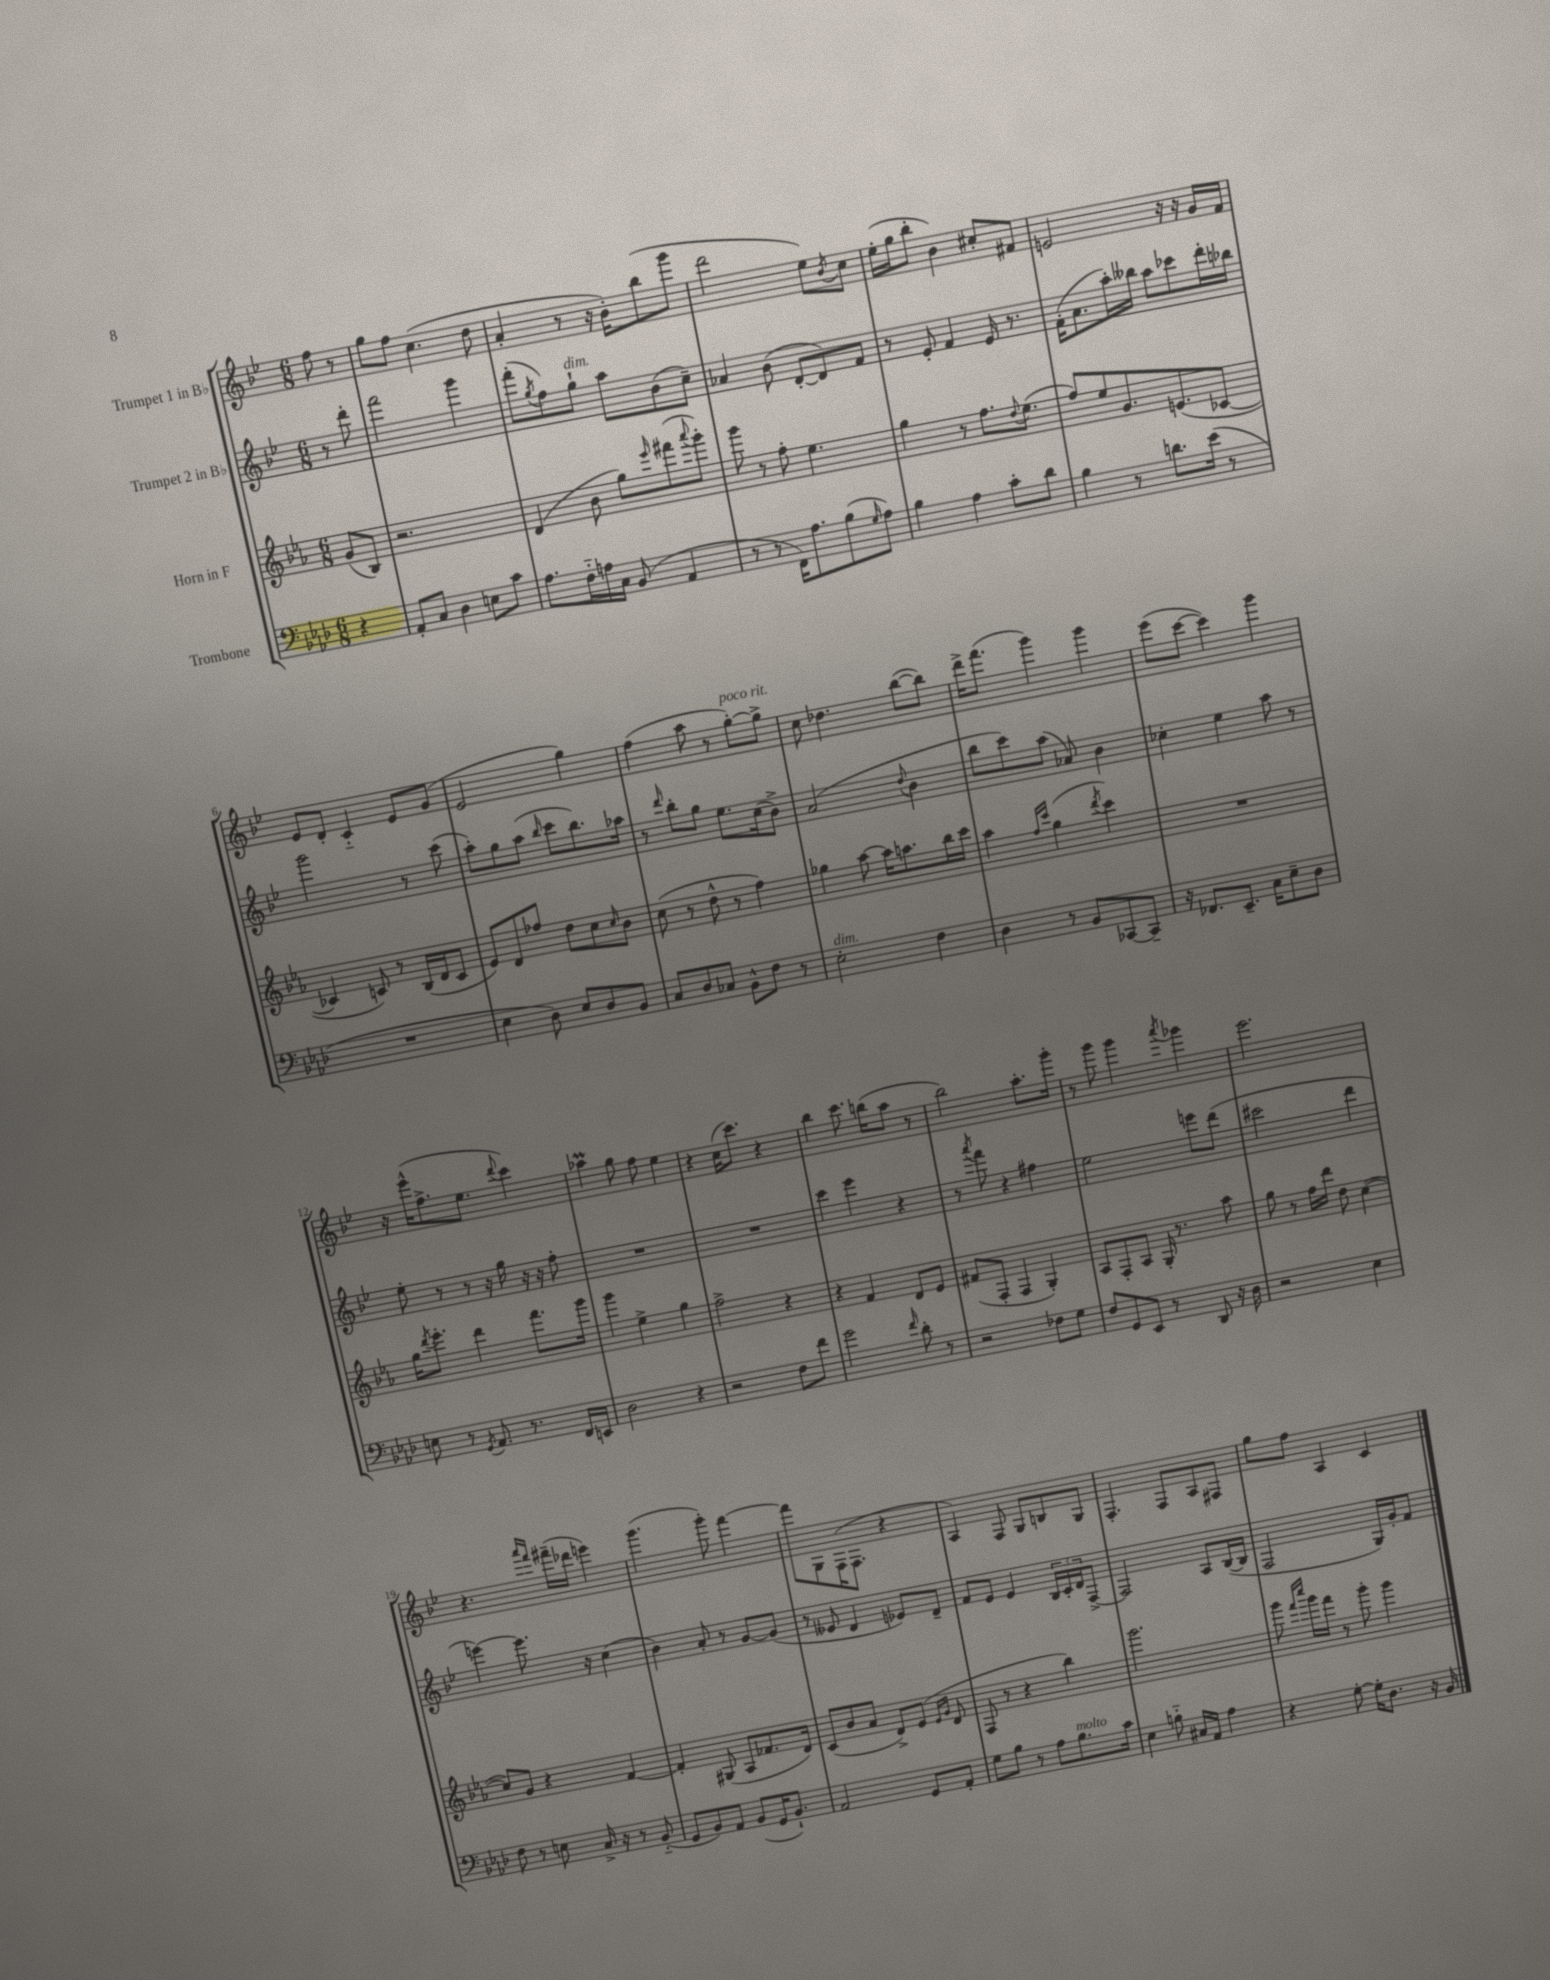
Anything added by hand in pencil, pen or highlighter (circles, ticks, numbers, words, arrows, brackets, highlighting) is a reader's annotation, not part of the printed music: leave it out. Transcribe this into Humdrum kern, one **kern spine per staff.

**kern	**kern	**kern	**kern
*part4	*part3	*part2	*part1
*staff4	*staff3	*staff2	*staff1
*I"Trombone	*I"Horn in F	*I"Trumpet 2 in B♭	*I"Trumpet 1 in B♭
*clefF4	*clefG2	*clefG2	*clefG2
*k[b-e-a-d-]	*k[b-e-a-]	*k[b-e-]	*k[b-e-]
*M6/8	*M6/8	*M6/8	*M6/8
=	=	=	=
4r	(8g/L	8r	8ff\
.	8B-/J)	8ddd'\	8r
=1	=1	=1	=1
8AA-'/L	2.r	2fff\	8gg\L
8C/J	.	.	8ff\J
4D-\	.	.	(4.cc\
8En\L	.	4ggg\	.
8c\J	.	.	8dd\
=2	=2	=2	=2
8.A-\L	(4d/	(8fff'\L	4a'/
.	.	8qgg/	.
.	.	8ff\)	.
16F\L	.	.	.
!	!	!LO:TX:a:i:t=dim.	!
16An\	8b-\	8gg`\J	8r
16C\JJ	.	.	.
(8BB-/	8gg\L)	8aa\L	16r
.	.	.	16b-'\KL)
.	16qqeee-/	.	.
4AA-/	(8fff#X\	(8b-\	(8bb-\
.	8qqaaa-/	.	.
.	8ggg'\J)	8cc~\J)	8ggg\J
=3	=3	=3	=3
8r	8ggg\	4a-X/	2ddd\
8r	8r	.	.
16FF\KL)	8ff'\	(8b-\	.
8.A-\	.	.	.
.	4.ee-\	[8d'/L	.
(8B-\	.	8d/])	8ee-\L)
16qqG/	.	.	8qb-/
8A-\J)	.	8f/J	8cc\J
=4	=4	=4	=4
4B-\	4gg\	8r	(16ee-'\LL
.	.	.	16gg\J
.	.	8e-'/	8bb-'\J
4A-\	8r	4f/	4b-\)
.	8.ff\L	.	.
8c'\L	.	16e-/	8cc#X'/L
.	8qqdd/	.	.
.	(8.ee-\J	8.r	.
8d-\J	.	.	8f#X/J
=5	=5	=5	=5
4B-\	8ff/L)	(16f'\KL	2en/
.	.	8.a\	.
.	8ee-/	.	.
8r	8.g/	16aa'\L)	.
.	.	16bb--X\JJ	.
8.dn\L	.	8aa\L	.
.	(8.en/	.	.
.	.	8ccc-X\	16r
(16e-\Jk	.	.	16r
8r	[8c-X/J	16ddd'\L	16g/LL
.	.	16bb-X\JJ	16f/JJ
!!LO:LB:g=z
=6	=6	=6	=6
2.r	4c-X/]	2ggg\	8e-/L
.	.	.	8d'/J
.	8cn/)	.	4c/
.	8r	.	.
.	(16B-/LL	8r	8e-/L
.	16d/J	.	.
.	8c/J	(8ccc\	(8g/J
=7	=7	=7	=7
4E-\	8e-/L)	8aa'\L)	2e-/
.	8d/	8gg\	.
8D-\)	8ff-X/J	(8aa\J	.
.	.	16qqbb-/	.
8E-/L	8dd\L	8ccc\L	.
8D-/	8cc\	8.bb-\)	4gg\)
.	16qqcc/	.	.
8BB-/J	8b-\J	.	.
.	.	16aa-X\Jk	.
=8	=8	=8	=8
8C/L	(8cc\	8r	(4ff\
.	.	16qqddd/	.
8D-/	8r	8bb-'\L	.
8C-X/J	8dd^^\	8gg\J	8aa\
8BB-^^\L	8r	8.ee-\L	8r
!	!	!	!LO:TX:a:i:t=poco rit.
8F\J	4ff\)	.	[8gg'\L)
.	.	(16cc\k	.
8r	.	8b-^\J)	8gg^\J]
=9	=9	=9	=9
!LO:TX:a:i:t=dim.	!	!	!
2E-'\	4gg-X\	(2a/	8cc\
.	.	.	4.dd-X\
.	[8aa-\	.	.
.	16aa-\KL]	.	.
.	8.aan\	.	.
.	.	8qqdd/	.
4F\	.	4b-\	([8bb-\L
.	16bb-\L	.	8bb-\J])
.	16ccc\JJ	.	.
=10	=10	=10	=10
4D-\	4aa-\	8bb-\L	16ddd^\KL
.	.	.	(8.fff\J
.	.	8ccc\)	.
.	16qqff/LL	.	.
.	16qqccc/JJ	.	.
8r	(4gg\	(8aa\J	4ggg\)
8BB-/L	.	8a-X/)	.
.	8qddd/	.	.
[8CC-X/	4ccc\)	4b-\	4ggg\
8CC-~/J]	.	.	.
=11	=11	=11	=11
16r	2.r	4cc-X'\	(8eee-\L
8.FF-X/L	.	.	.
.	.	.	[8ccc\J
8.EE-~/J	.	4ee-\	4ccc\])
16C\KL	.	.	.
8E-~\	.	8aa\	4ggg\
8D-\J	.	8r	.
!!LO:LB:g=z
=12	=12	=12	=12
8En\	16gg\KL	8ee-'\	16r
.	8qddd/	.	.
.	8.eee-'\J	.	(16eee-^^\KL
8r	.	8r	8.ff^\
8qGG/	.	.	.
8.AA-/	4ddd\	8r	.
.	.	.	8.ee-\J
.	.	16r	.
8.r	.	16gg\	.
.	.	.	8qqddd/
.	8.fff\L	16r	4ccc\)
.	.	16r	.
16FF/LL	.	8ff'\	.
16EEn/JJ	16ggg\Jk	.	.
=13	=13	=13	=13
2D-\	4ggg\	2.r	4aa-XM\
.	4ee-^\	.	8gg\
.	.	.	8ff\
4r	4gg\	.	4ee-\
=14	=14	=14	=14
2r	2ff^\	2.r	4r
.	.	.	(16cc\KL
.	.	.	8.ccc\J)
8F\L	4r	.	4r
8f\J	.	.	.
=15	=15	=15	=15
2g\	4r	4ccc\	4bb-\
.	4f/	4eee-\	8.ccc\
.	.	.	(16bbn\KL
16qqf/	.	.	.
8d-'\	8d/L	4r	8aa\J
8r	8e-/J	.	8r
=16	=16	=16	=16
2r	(8f#X/L	8r	2bb-\)
.	.	8qaaa/	.
.	8F'/J	8fff\	.
.	4F/	4r	.
8F-X\L	4G'/)	4ff#X\	8.aa'\L
8G\J	.	.	.
.	.	.	16ggg'\Jk
=17	=17	=17	=17
8F/L	8A-/L	2ee-\	8r
8GG/	8F'/	.	8ggg\
8EE-/J	8A-/J	.	4ggg\
8r	16G'/	.	.
.	8.r	.	.
.	.	.	8qaaa/
8DD-/	.	8eeen\L	4ggg-X\
16r	8aa-\	(8ddd\J	.
16D-\	.	.	.
=18	=18	=18	=18
2r	8gg\	2ccc#X\	2.eee-\
.	8r	.	.
.	16ff\LL	.	.
.	16ddd\JJ	.	.
.	8dd\	.	.
4E-\	([4cc\	4ddd\	.
!!LO:LB:g=z
=19	=19	=19	=19
8F\	8cc/L])	[4eeen\)	4.r
8r	8g/J	.	.
8En\	4r	8.eee\]	.
.	.	.	16qqaaa/LL
.	.	.	16qqfff/JJ
16C^/	.	.	(16fff#X~\LL
16r	.	16r	16ddd-X\JJ
8r	[4f/	(4cc\	4eeen\)
(8BB-/	.	.	.
=20	=20	=20	=20
8GG/L	4f'/]	4b-\)	(4.ggg\
8BB-/)	.	.	.
8AA-/J	(8G#X/	8a'/	.
(8BB-/L	8A-/L	8r	8ggg'\)
16GG/K	8.f-X/	[8g/L	[4fff\
8.BB-`/J)	.	.	.
.	.	(8g/J]	.
.	16d/Jk)	.	.
=21	=21	=21	=21
2AA-/	(8c/L	8r	8fff\L]
.	8b-/	8e--X/	8G\
.	8a-/J	4d/	(16F\K
.	.	.	8.F\J
.	8d^/L)	.	.
8GG/L	(8e-/J	8e-X/L)	4r
.	16qqe-/LL	.	.
.	16qqg/JJ	.	.
8AA-'/J	8d/	8d~/J	.
=22	=22	=22	=22
8G\L	8F/	8f/L	4A/)
8B-\J	8r	8e-/J	.
8r	4r	4e-/	8F/
8A-\L	.	.	8G/L
!LO:TX:a:i:t=molto	!	!	!
8.B-\	4bb-\)	24B-/LL	8Bn/
.	.	24c'/	.
.	.	24d/J	.
.	.	[8F^/J	8G/J
16c\Jk	.	.	.
=23	=23	=23	=23
4E-\	2.ggg\	2F/]	4.F'/
8Bn\	.	.	.
16C#X/LL	.	.	8F/L
16AA-/JJ	.	.	.
4A-\	.	8A/L	8A/
.	.	([16B-/L	8F#X/J
.	.	16B-/JJ]	.
=24	=24	=24	=24
4r	8ggg\	2F/	8gg\L
.	16qqfff/LL	.	.
.	16qqcccc/JJ	.	.
.	16ggg\LL	.	8ff\J
.	16fff\JJ	.	.
[8G'\	8r	.	4A/
16G'\KL]	8ggg'\	.	.
8.D-\J	.	.	.
.	4ggg\	16G/LL)	4c/
.	.	16g'/J	.
16r	.	8f/J	.
16BB-/	.	.	.
==	==	==	==
*-	*-	*-	*-
